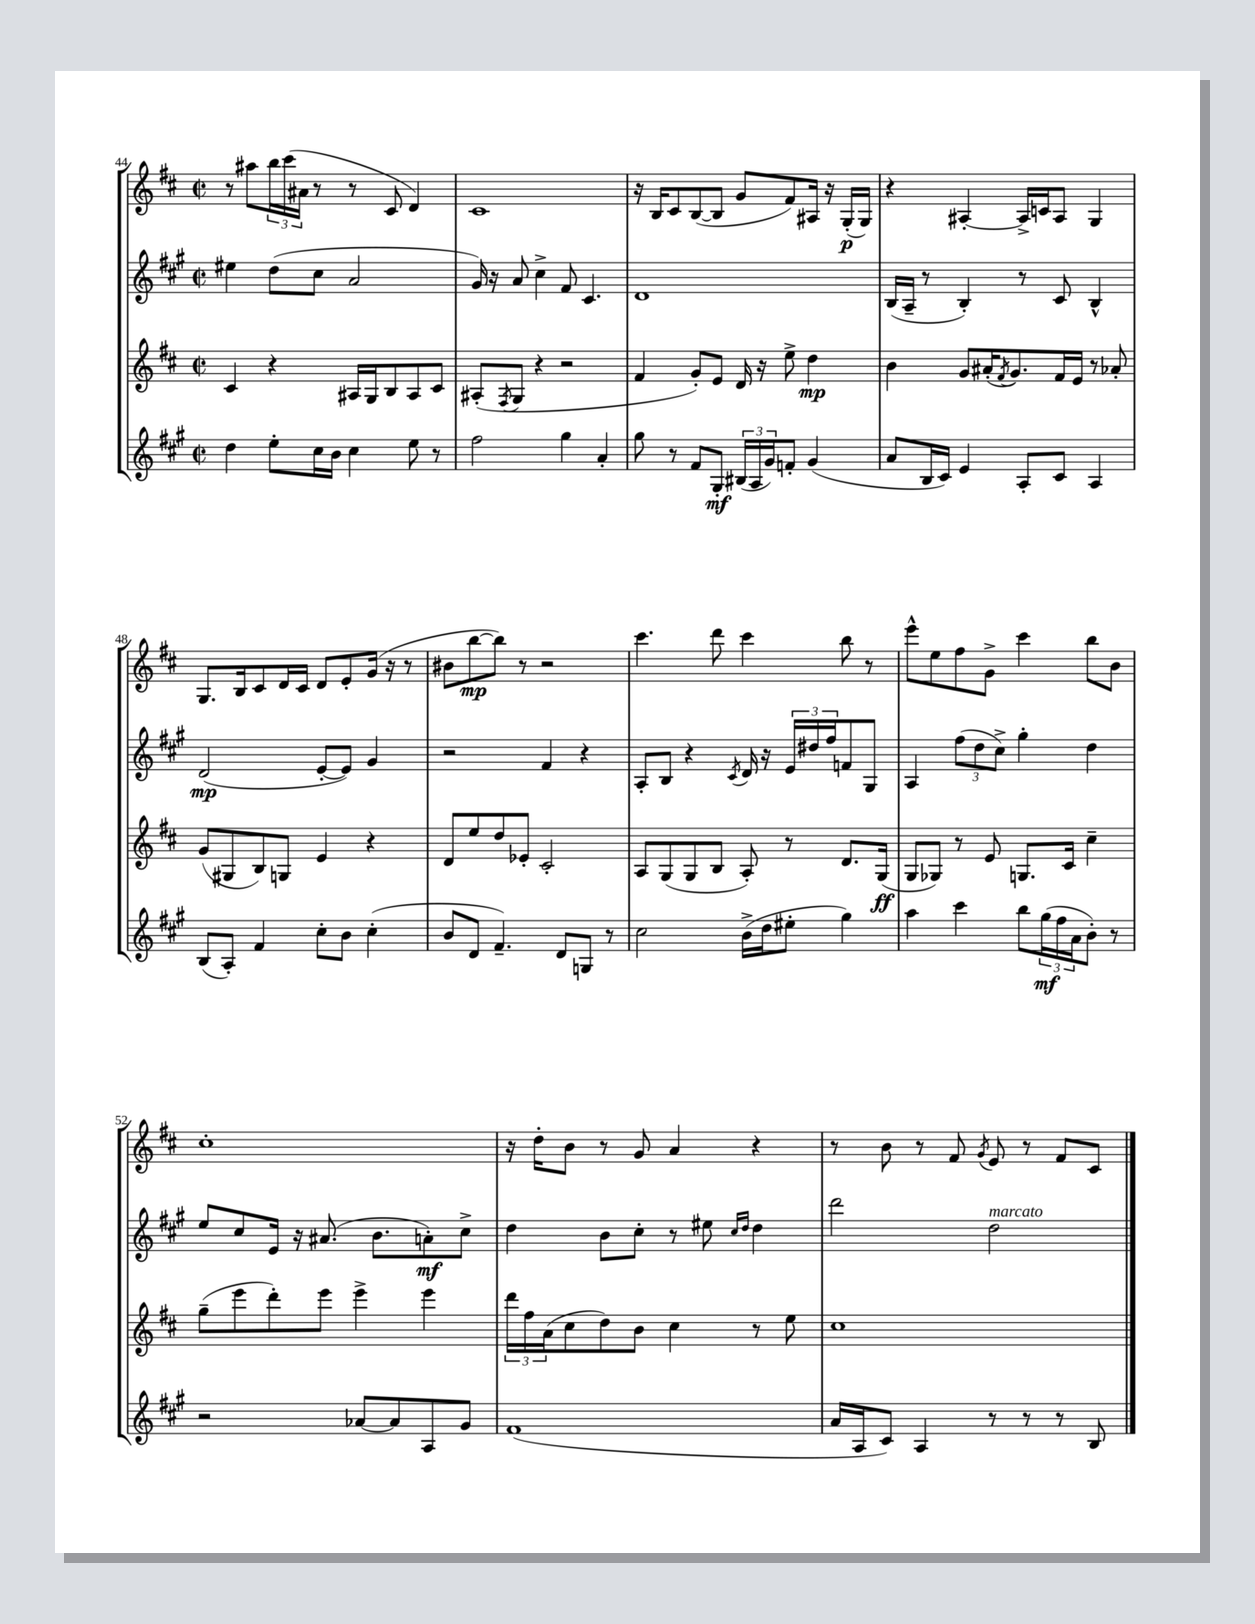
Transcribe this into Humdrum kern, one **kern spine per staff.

**kern	**dynam	**kern	**dynam	**kern	**dynam	**kern	**dynam
*part4	*part4	*part3	*part3	*part2	*part2	*part1	*part1
*staff4	*staff4	*staff3	*staff3	*staff2	*staff2	*staff1	*staff1
*clefG2	*	*clefG2	*	*clefG2	*	*clefG2	*
*k[f#c#g#]	*	*k[f#c#]	*	*k[f#c#g#]	*	*k[f#c#]	*
*M2/2	*	*M2/2	*	*M2/2	*	*M2/2	*
*met(c|)	*	*met(c|)	*	*met(c|)	*	*met(c|)	*
=44	=44	=44	=44	=44	=44	=44	=44
4dd\	.	4c#/	.	4ee#X\	.	8r	.
.	.	.	.	.	.	8aa#X\L	.
8ee'\L	.	4r	.	(8dd\L	.	24bb\L	.
.	.	.	.	.	.	(24ccc#\	.
.	.	.	.	.	.	24a#X\JJ	.
16cc#\L	.	.	.	8cc#\J	.	8r	.
16b\JJ	.	.	.	.	.	.	.
4cc#\	.	16A#X/LL	.	2a/	.	8r	.
.	.	16G/J	.	.	.	.	.
.	.	8B/	.	.	.	8c#/	.
8ee\	.	8A#/	.	.	.	4d/)	.
8r	.	8c#/J	.	.	.	.	.
=45	=45	=45	=45	=45	=45	=45	=45
2ff#\	.	(8A#X'/L	.	16g#/)	.	1c#	.
.	.	.	.	16r	.	.	.
.	.	8qF#/	.	.	.	.	.
.	.	8G/J	.	8a/	.	.	.
.	.	4r	.	4cc#^\	.	.	.
4gg#\	.	2r	.	8f#/	.	.	.
.	.	.	.	4.c#/	.	.	.
4a'/	.	.	.	.	.	.	.
=46	=46	=46	=46	=46	=46	=46	=46
8gg#\	.	4f#/	.	1d	.	16r	.
.	.	.	.	.	.	16B/KL	.
8r	.	.	.	.	.	8c#/	.
8f#/L	.	8g'/L)	.	.	.	([8B/	.
8G#'/J	mf	8e/J	.	.	.	8B/J]	.
(24B#X/LL	.	16d/	.	.	.	8g/L	.
24A/	.	.	.	.	.	.	.
.	.	16r	.	.	.	.	.
24g#/J)	.	.	.	.	.	.	.
8fn'/J	.	8ee^\	.	.	.	8f#/)	.
(4g#/	.	4dd\	mp	.	.	16A#X/Jk	.
.	.	.	.	.	.	16r	.
.	.	.	.	.	.	(16G'/LL	p
.	.	.	.	.	.	16G/JJ)	.
=47	=47	=47	=47	=47	=47	=47	=47
8a/L	.	4b\	.	(16B/LL	.	4r	.
.	.	.	.	16A~/JJ	.	.	.
16B/L	.	.	.	8r	.	.	.
16c#/JJ)	.	.	.	.	.	.	.
4e/	.	8g/L	.	4B'/)	.	[4A#X'/	.
.	.	(16a#X'/K	.	.	.	.	.
.	.	8qf#/	.	.	.	.	.
.	.	8.g/)	.	.	.	.	.
8A'/L	.	.	.	8r	.	16A#^/LL]	.
.	.	.	.	.	.	16cn/J	.
8c#/J	.	16f#/L	.	8c#/	.	8A#/J	.
.	.	16e/JJ	.	.	.	.	.
4A/	.	8r	.	4B^^/	.	4G/	.
.	.	8a-X'/	.	.	.	.	.
!!LO:LB:g=z
=48	=48	=48	=48	=48	=48	=48	=48
(8B/L	.	(8g/L	.	(2d/	mp	8.G/L	.
8A'/J)	.	8G#X/	.	.	.	.	.
.	.	.	.	.	.	16B/k	.
4f#/	.	8B/)	.	.	.	8c#/	.
.	.	8Gn/J	.	.	.	16d/L	.
.	.	.	.	.	.	16c#/JJ	.
8cc#'\L	.	4e/	.	[8e'/L	.	8d/L	.
8b\J	.	.	.	8e/J])	.	8e'/	.
(4cc#'\	.	4r	.	4g#/	.	(16g/Jk	.
.	.	.	.	.	.	16r	.
.	.	.	.	.	.	8r	.
=49	=49	=49	=49	=49	=49	=49	=49
8b/L	.	8d/L	.	2r	.	8b#X\L	.
8d/J	.	8ee/	.	.	.	[8bb\	mp
4.f#~/)	.	8dd/	.	.	.	8bb\J])	.
.	.	8e-X'/J	.	.	.	8r	.
.	.	2c#'/	.	4f#/	.	2r	.
8d/L	.	.	.	.	.	.	.
8Gn/J	.	.	.	4r	.	.	.
8r	.	.	.	.	.	.	.
=50	=50	=50	=50	=50	=50	=50	=50
2cc#\	.	8A/L	.	8A'/L	.	4.ccc#\	.
.	.	(8G/	.	8B/J	.	.	.
.	.	8G/	.	4r	.	.	.
.	.	8B/J	.	.	.	8ddd\	.
.	.	.	.	8qc#/	.	.	.
(16b^\LL	.	8A'/)	.	16d/	.	4ccc#\	.
16dd\J	.	.	.	16r	.	.	.
8ee#X'\J	.	8r	.	24e/LL	.	.	.
.	.	.	.	24dd#X/	.	.	.
.	.	.	.	24ff#/J	.	.	.
4gg#\)	.	8.d/L	.	8fn/	.	8bb\	.
.	.	.	.	8G#/J	.	8r	.
.	.	(16G/Jk	ff	.	.	.	.
=51	=51	=51	=51	=51	=51	=51	=51
4aa\	.	8G/L	.	4A/	.	8eee^^\L	.
.	.	8G-X/J)	.	.	.	8ee\	.
4ccc#\	.	8r	.	(12ff#\L	.	8ff#\	.
.	.	.	.	12dd\	.	.	.
.	.	8e/	.	.	.	8g^\J	.
.	.	.	.	12cc#^\J)	.	.	.
8bb\L	.	8.Gn/L	.	4gg#'\	.	4ccc#\	.
(24gg#\L	mf	.	.	.	.	.	.
24ff#\	.	.	.	.	.	.	.
.	.	16c#/Jk	.	.	.	.	.
24a\J	.	.	.	.	.	.	.
8b'\J)	.	4cc#~\	.	4dd\	.	8bb\L	.
8r	.	.	.	.	.	8b\J	.
!!LO:LB:g=z
=52	=52	=52	=52	=52	=52	=52	=52
2r	.	(8gg~\L	.	8ee/L	.	1cc#'	.
.	.	8eee\	.	8cc#/	.	.	.
.	.	8ddd'\)	.	16e/Jk	.	.	.
.	.	.	.	16r	.	.	.
.	.	8eee\J	.	(8.a#X/	.	.	.
[8a-X/L	.	4eee^\	.	.	.	.	.
.	.	.	.	8.b\L	.	.	.
8a-/]	.	.	.	.	.	.	.
8A/	.	4eee\	.	8an'\)	mf	.	.
8g#/J	.	.	.	8cc#^\J	.	.	.
=53	=53	=53	=53	=53	=53	=53	=53
(1f#	.	24ddd\LL	.	4dd\	.	16r	.
.	.	24ff#\	.	.	.	.	.
.	.	.	.	.	.	16dd'\KL	.
.	.	(24a\J	.	.	.	.	.
.	.	8cc#\	.	.	.	8b\J	.
.	.	8dd\)	.	8b\L	.	8r	.
.	.	8b\J	.	8cc#'\J	.	8g/	.
.	.	4cc#\	.	8r	.	4a/	.
.	.	.	.	8ee#X\	.	.	.
.	.	.	.	16qqcc#/LL	.	.	.
.	.	.	.	16qqdd/JJ	.	.	.
.	.	8r	.	4dd\	.	4r	.
.	.	8ee\	.	.	.	.	.
=54	=54	=54	=54	=54	=54	=54	=54
16a/LL	.	1cc#	.	2ddd\	.	8r	.
16A/J	.	.	.	.	.	.	.
8c#/J)	.	.	.	.	.	8b\	.
4A/	.	.	.	.	.	8r	.
.	.	.	.	.	.	8f#/	.
.	.	.	.	.	.	8qg/	.
!	!	!	!	!LO:TX:a:i:t=marcato	!	!	!
8r	.	.	.	2dd\	.	8e/	.
8r	.	.	.	.	.	8r	.
8r	.	.	.	.	.	8f#/L	.
8B/	.	.	.	.	.	8c#/J	.
==	==	==	==	==	==	==	==
*-	*-	*-	*-	*-	*-	*-	*-
